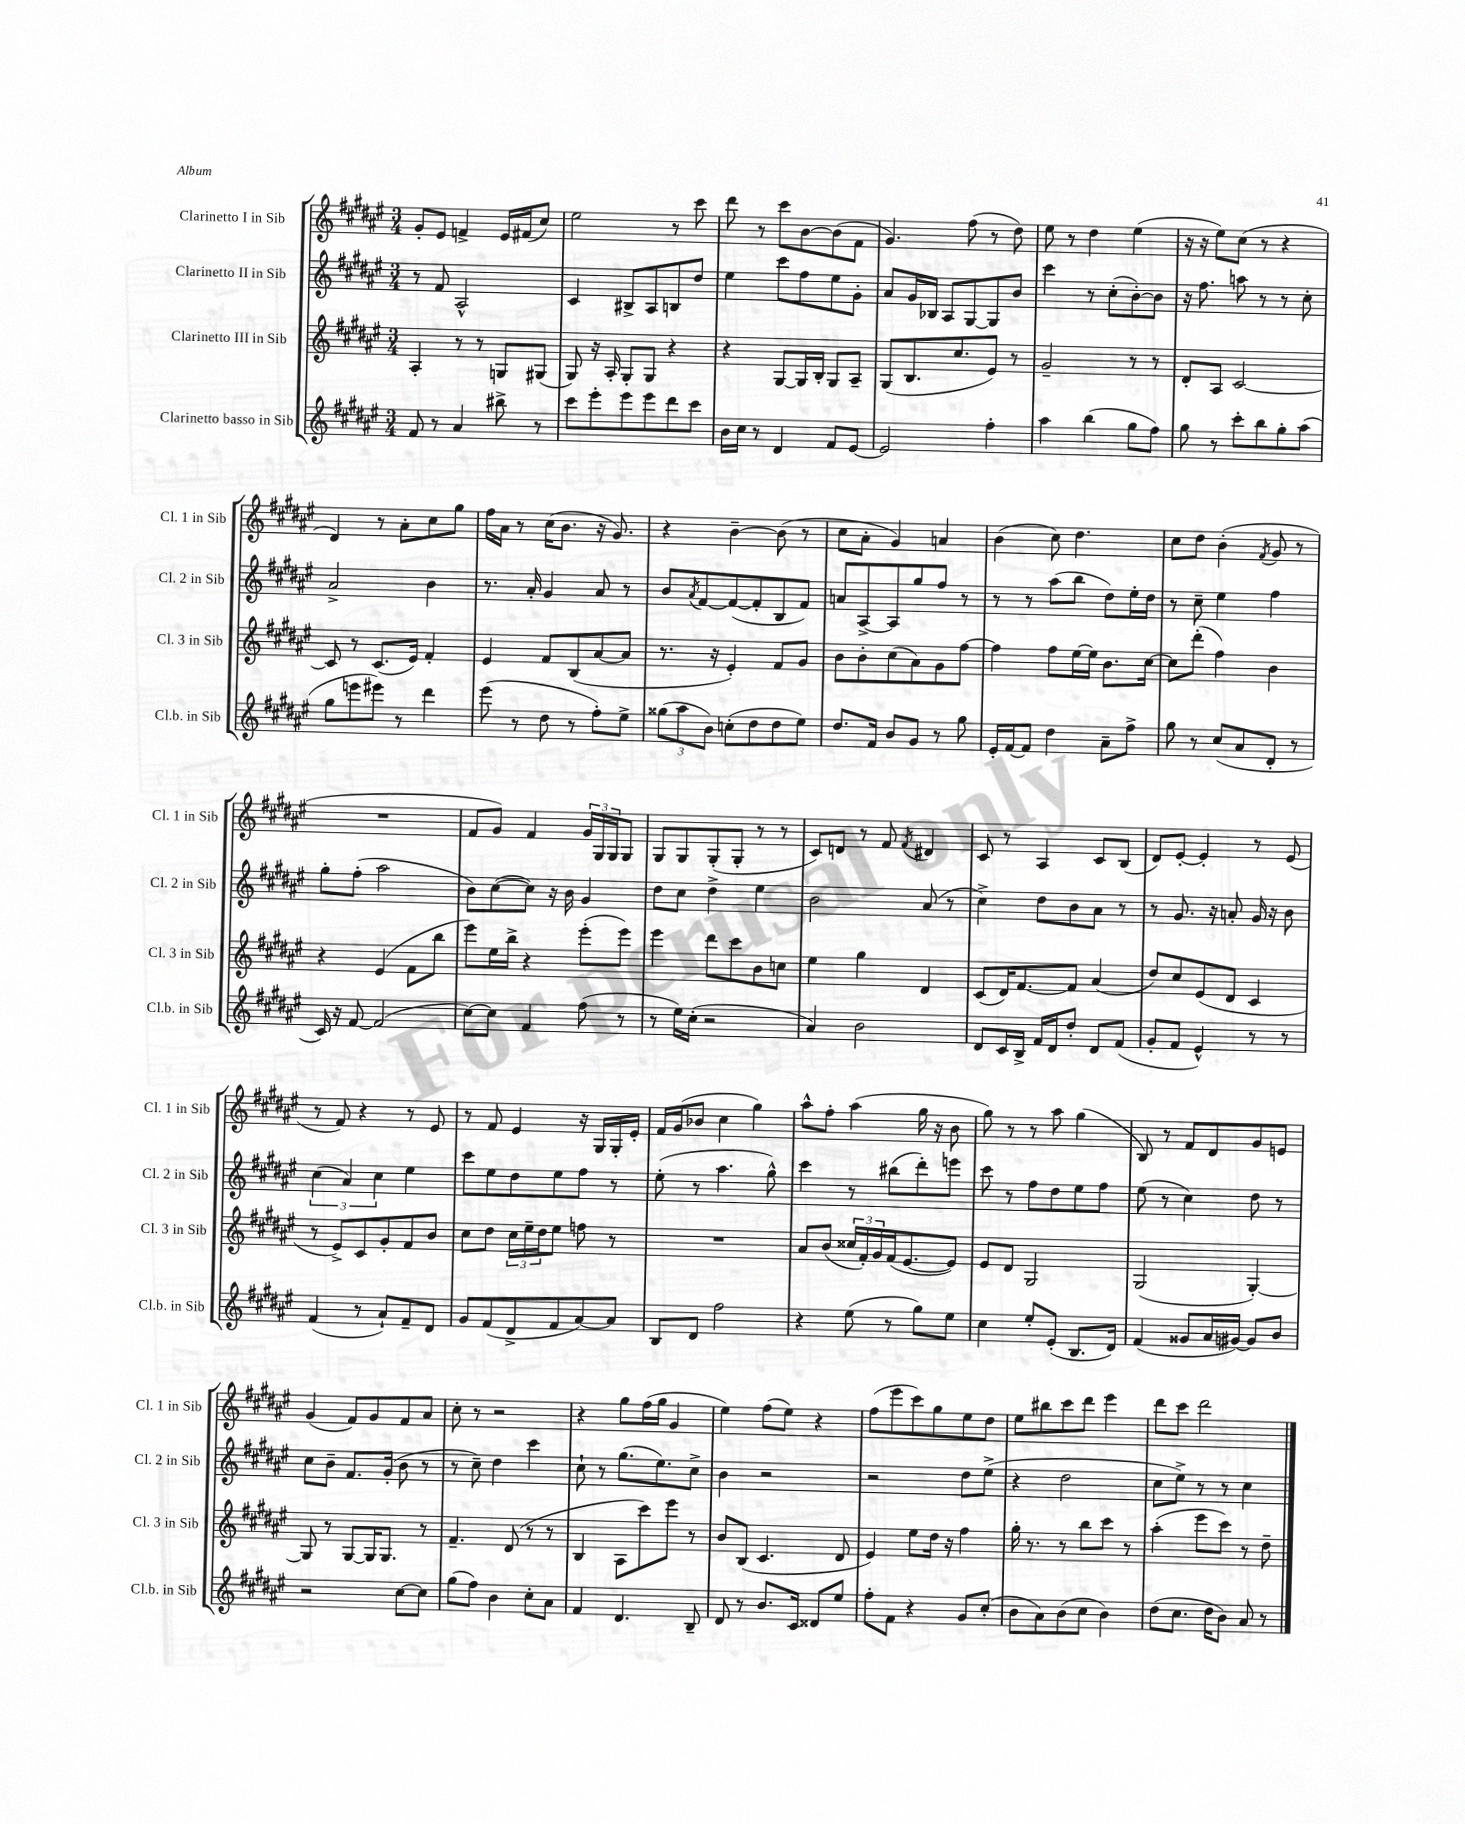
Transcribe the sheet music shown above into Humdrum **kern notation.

**kern	**kern	**kern	**kern
*staff4	*staff3	*staff2	*staff1
*clefG2	*clefG2	*clefG2	*clefG2
*k[f#c#g#d#a#e#]	*k[f#c#g#d#a#e#]	*k[f#c#g#d#a#e#]	*k[f#c#g#d#a#e#]
*M3/4	*M3/4	*M3/4	*M3/4
8f#	4A#'	8r	8g#'
8r	.	8f#	8e#
4a#	8r	2A#^^	4f^
.	8r	.	.
8bb#^	8G	.	16e#
.	.	.	(16f#
8r	(8G#	.	8cc#)
=	=	=	=
8ccc#	8G#)	4c#	2ee#
8eee#'	16r	.	.
.	16A#'	.	.
8eee#	8G#'	8B#^	.
8eee#	8G#	8A#	.
8ddd#	4r	8B	8r
8ccc#	.	8dd#	8ccc#
=	=	=	=
16b	4r	4ee#	8ddd#
16cc#	.	.	.
8r	.	.	8r
4d#	[8G#	8ccc#	8ccc#
.	16G#]	8ff#	[8b
.	16B'	.	.
8f#	8G#	8ee#	(8b]
[8e#	8A#~	8g#'	8f#
=	=	=	=
2e#]	(8G#	8a#	4.g#)
.	8.B	16g#	.
.	.	16B-	.
.	.	8A#	.
.	8.cc#	.	.
.	.	[8G#	(8ff#
4ff#'	8e#)	8G#]	8r
.	8r	8b	8dd#)
=	=	=	=
4aa#	2g#~	4ccc#	8ee#
.	.	.	8r
(4bb	.	8r	4dd#
.	.	(8cc#'	.
8gg#	8r	[8b')	(4ee#
8ff#)	8r	8b]	.
=	=	=	=
8gg#	8d#'	16r	16r
.	.	8.ff#	16r
8r	8A#	.	8ee#)
8ccc#'	[2c#	8aa	(8cc#
8bb	.	8r	8r
8gg#'	.	8r	4r
(8aa#	.	8cc#'	.
=	=	=	=
8gg#	8c#]	2a#^	4d#)
8eee	8r	.	.
8eee#)	(8.c#	.	8r
8r	.	.	8a#'
.	16e#)	.	.
4ddd#	4f#'	4b	8cc#
.	.	.	8gg#
=	=	=	=
(8eee#	4e#	8.r	16ff#
.	.	.	16a#
8r	.	.	8r
.	.	16a#'	.
8dd#	8f#	4g#	(16cc#
.	.	.	8.b
8r	(8B	.	.
8ff#')	[8a#	8a#	16r
.	.	.	8.g#)
8ee#^	8a#]	8r	.
=	=	=	=
(12gg##	8.r	8b	4r
12aa#	.	.	.
.	.	8qa#	.
.	.	[8f#	.
12b)	.	.	.
.	16r	.	.
(8cc'	4e#')	(8f#_	[4b~
8dd#	.	8f#']	.
8dd#	8f#	8B	(8b]
8ee#)	8g#	8f#)	8r
=	=	=	=
8.dd#	8b	8a	8cc#
.	8b'	[8A#^	8a#'
16f#	.	.	.
8b	(8cc#	8A#]	4g#)
8g#	8a#)	8gg#	.
8r	8g#	8ff#	4a
8gg#	[8ff#	8r	.
=	=	=	=
16e#'	4ff#]	8r	(4b
[16f#	.	.	.
8f#]	.	8r	.
4dd#	8ff#	(8aa#	8cc#)
.	[16ee#	8bb	4.dd#
.	16ee#]	.	.
8a#~	8.b	8dd#)	.
8ff#^	.	16ee#'	.
.	[16cc#	16dd#	.
=	=	=	=
8gg#	8cc#]	8r	8cc#
8r	(8ddd#'	8cc#~	8dd#
(8cc#	4ff#)	4ee#	(4b'
8a#	.	.	.
.	.	.	8qf#
8d#'	4b	4ff#	8g#
8r	.	.	8r
=	=	=	=
16c#)	4r	8gg#'	2.r
16r	.	.	.
[8f#	.	(8ff#'	.
(2f#]	(4e#	2aa#	.
.	8f#	.	.
.	8bb	.	.
=	=	=	=
[8cc#)	8eee#)	8b)	8f#
8cc#]	16ee#	([8cc#	8g#)
.	16bb^	.	.
4f#	4r	8cc#])	4f#
.	.	16r	.
.	.	16b	.
(8ff#	(8eee#'	4g#	24g#
.	.	.	24G#
.	.	.	24G#
8r	8eee#)	.	8G#
=	=	=	=
8r	4eee#	8dd#	8G#
16ee#)	.	8cc#	8G#
(16cc#'	.	.	.
2r	8ddd#	4dd#^	(8G#'
.	8ccc#	.	8G#'
.	8b	4ee#	8r
.	8cc	.	8r
=	=	=	=
4a#)	4ee#	2b	8c#)
.	.	.	8d
2b	4gg#	.	8r
.	.	.	8f#
.	.	.	8qf#
.	4d#	(8a#	4d#
.	.	8r	.
=	=	=	=
8d#	(8c#	4cc#^)	8c#
16c#	16d#)	.	8r
16B^	[8.f#	.	.
16f#	.	8dd#	4A#
16d#	.	.	.
8dd#'	8f#]	8b	.
8d#	(4a#	8a#	8c#
(8f#	.	8r	(8B
=	=	=	=
8g#'	8dd#)	8r	8d#)
8f#	8cc#	8.g#	[8e#'
4e#^^)	(8e#	.	4e#']
.	.	16r	.
.	8d#	8a'	.
8r	4c#	16g#	8r
.	.	16r	.
8r	.	8b	(8e#
=	=	=	=
(4f#	8r	(6cc#	8r
.	8e#^)	.	8f#)
.	.	6a#)	.
8r	8c#	.	4r
.	.	6cc#	.
8a#`)	8g#'	.	.
8f#~	8f#	4ee#	8r
8d#	8b	.	8e#
=	=	=	=
8g#	8cc#	8ccc#	8r
(8f#	8dd#	8ee#	8f#
8d#^	24cc#	8dd#	4e#
.	24ee#~	.	.
.	24dd#	.	.
8f#	8ee#	8ee#	.
[8a#)	8ff	8ff#	16r
.	.	.	16G#
8a#]	8r	8r	16G#'
.	.	.	16e#'
=	=	=	=
8B	2.r	(8ee#'	16f#
.	.	.	(16g#
8d#	.	8r	8b-
2ff#	.	4.aa#	4cc#
.	.	.	4gg#)
.	.	8gg#^^)	.
=	=	=	=
4r	8a#	4ccc#	8aa#^^
.	(8b	.	8ff#'
(8ee#	24cc##	8r	(4aa#
.	24f#')	.	.
.	24g#	.	.
8r	(16f#	(8bb#	.
.	[8.e#	.	.
8gg#)	.	8ddd#')	16gg#
.	.	.	16r
8ee#	8e#])	8eee	8b
=	=	=	=
4cc#	8e#	8ccc#	8gg#)
.	8d#	8r	8r
8ee#'	2G#	8ff#	8r
(8e#'	.	8dd#	8aa#
8.B	.	8ee#	(4gg#
.	.	8ff#	.
16d#)	.	.	.
=	=	=	=
(4f#	(2G#	(8ee#	8B)
.	.	8r	8r
8g##	.	4cc#)	8f#
16a#	.	.	8d#
[16g#)	.	.	.
8g#]	[4G#')	8dd#	8g#
8b	.	8r	8e
=	=	=	=
2r	8G#]	8cc#	(4g#
.	8r	8b~	.
.	[8G#	8.f#	8f#)
.	16G#]	.	8g#
.	8.G#	(16g#'	.
[8cc#	.	8b	8f#
8cc#]	8r	8r	8a#
=	=	=	=
(8gg#	4.f#~	8r	8cc#'
8ff#)	.	8cc#~)	8r
4b	.	4dd#	2r
.	(8d#	.	.
8cc#'	8r	4ccc#	.
8a#	8r	.	.
=	=	=	=
4f#	4B	8cc#`	4r
.	.	8r	.
4.d#	8A#	(8.gg#	8gg#
.	8ccc#)	.	(16ff#
.	.	8.ee#)	16gg#
.	8eee#	.	4g#
8B~	8r	8cc#^	.
=	=	=	=
8d#	8b	4b	4ee#)
8r	(8B	.	.
8.b	4.c#	2r	(8ff#
.	.	.	8ee#)
16c#	.	.	.
8d##	.	.	4r
8ee#	8d#	.	.
=	=	=	=
8ff#'	4e#)	2r	(8ff#
8f#	.	.	8eee#
4r	8ee#	.	8ccc#)
.	16dd#	.	8gg#
.	16r	.	.
8g#	4ff#	8dd#	8ee#
(8cc#'	.	(8ee#^	8dd#
=	=	=	=
8b	16gg#'	4r	8ee#
.	8.r	.	.
8a#)	.	.	8bb#
(8b	8r	2dd#	8ccc#
8cc#	8bb	.	8ddd#
4b)	8ccc#	.	4eee#
.	8r	.	.
=	=	=	=
(8dd#	(4aa#'	8cc#	8ddd#
8.cc#	.	8ee#^)	8ccc#
.	8eee#	8r	2ddd#
16dd#	.	.	.
8b)	8ccc#)	8r	.
8a#	8r	4cc#	.
8r	8dd#~	.	.
==	==	==	==
*-	*-	*-	*-
